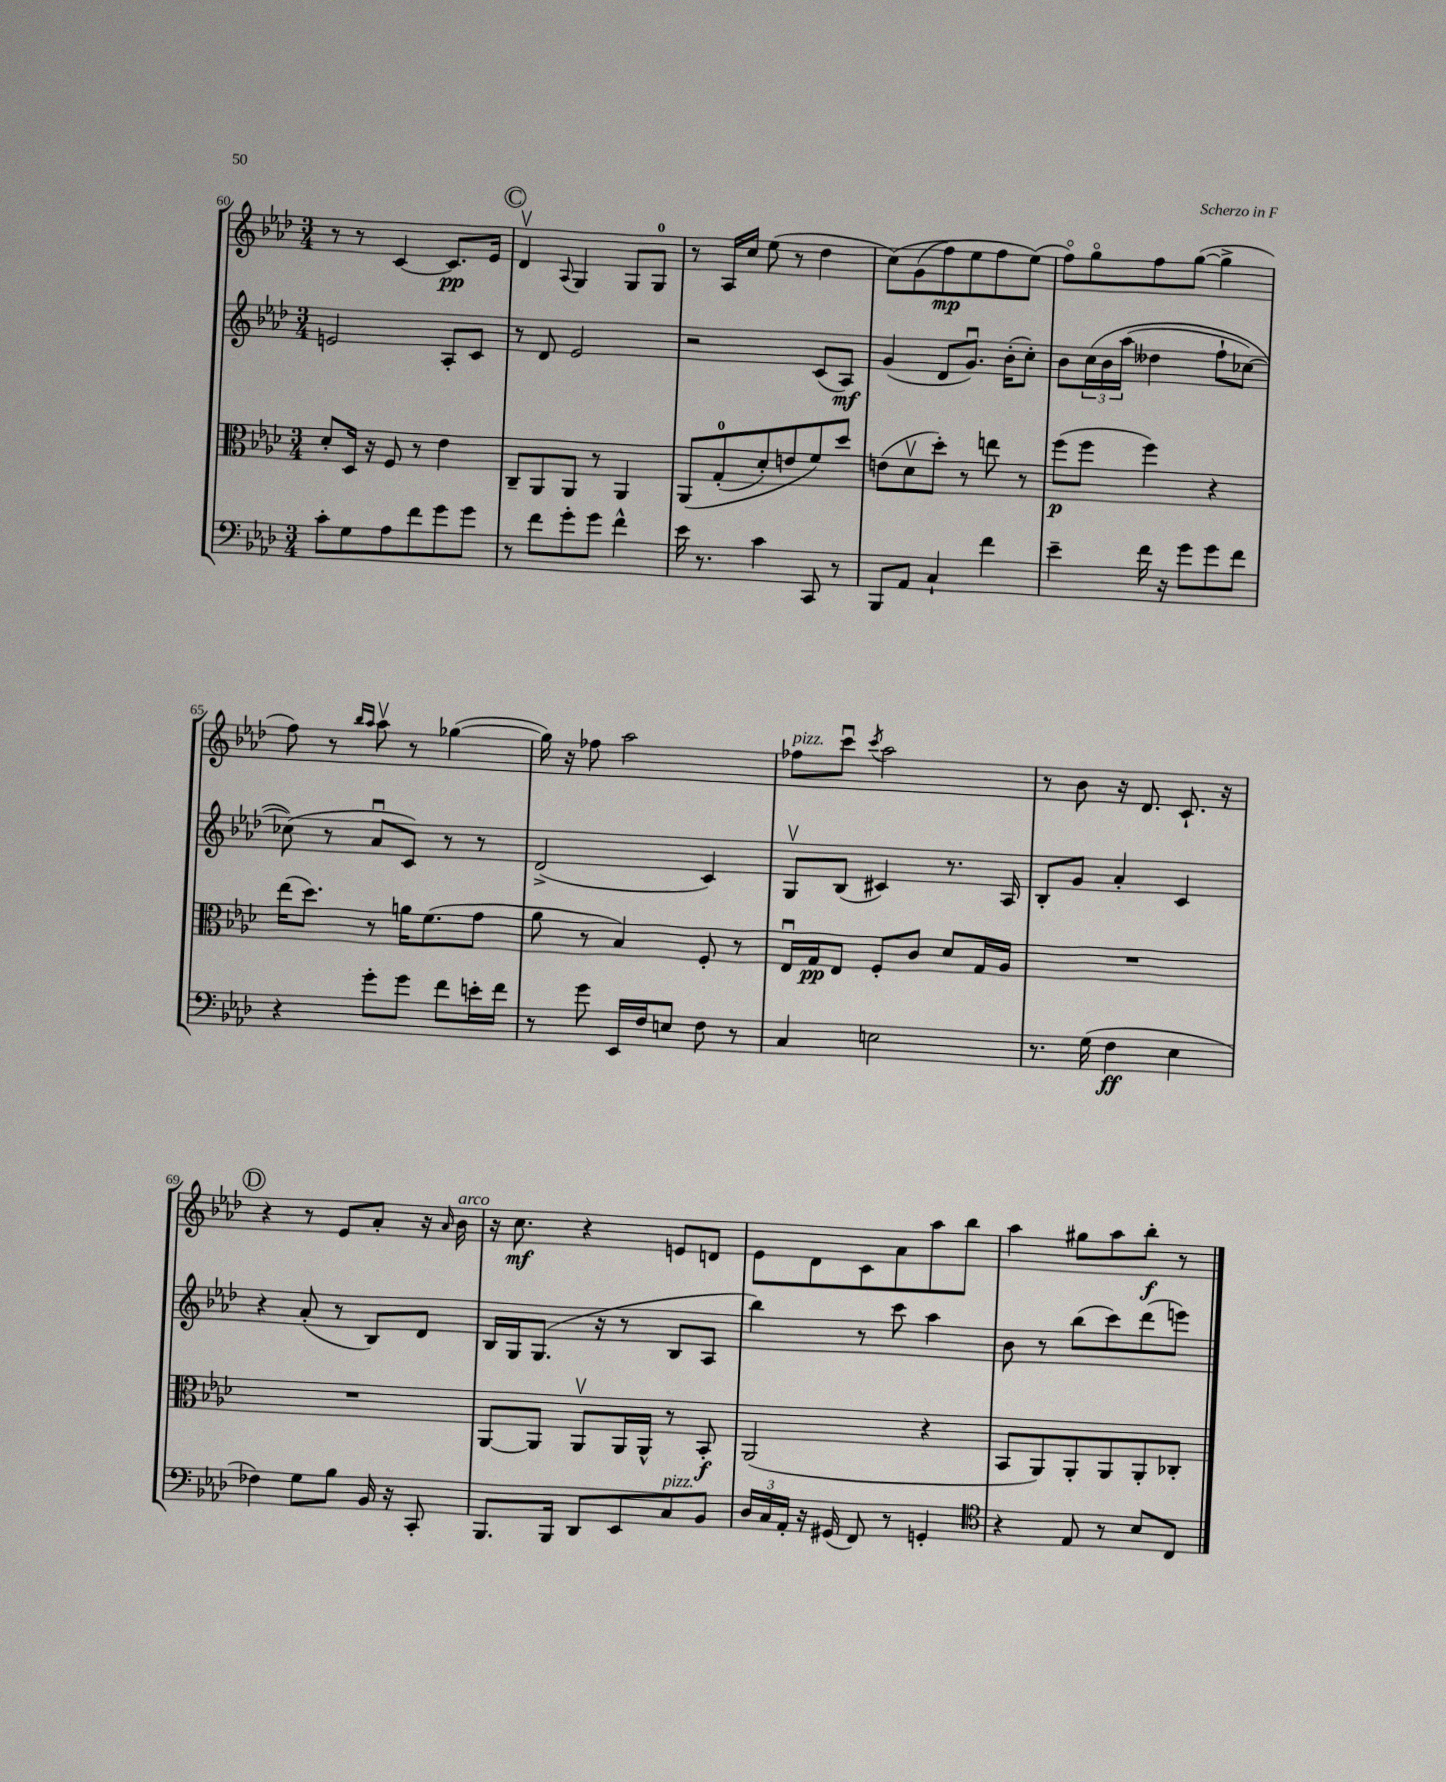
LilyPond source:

<<
\new StaffGroup <<
\new Staff = "s0" {
    \clef treble \key aes \major \numericTimeSignature \time 3/4
    r8 r8 c'4~ c'8.\pp ees'16 |
    \mark \markup { \circle "C" } des'4\upbow \appoggiatura { aes8 } g4 g8 g8-0 |
    r8 aes16 c''16 ees''8( r8 des''4 |
    c''8)\( g'8( f''8\mp) ees''8 f''8 ees''8(\) |
    f''8\flageolet) g''8\flageolet f''8 g''8~( g''4-> |
    f''8) r8 \grace { bes''16 aes''16 } aes''8\upbow r8 ges''4~( |
    ges''16) r16 fes''8 aes''2 |
    fes''8^\markup { \italic "pizz." } c'''8\downbow \acciaccatura { c'''8 } aes''2 |
    r8 bes'8 r16 des'8. c'8.-! r16 |
    \mark \markup { \circle "D" } r4 r8 ees'8 aes'8-. r16 \grace { aes'16 } bes'16^\markup { \italic "arco" } |
    r16 c''8.\mf r4 e'8 d'8 |
    ees'8 des'8 c'8 aes'8 aes''8 bes''8 |
    aes''4 gis''8 aes''8 bes''8-.\f r8 \bar "|." |
}
\new Staff = "s1" {
    \clef treble \key aes \major \numericTimeSignature \time 3/4
    e'2 aes8-. c'8 |
    \mark \markup { \circle "C" } r8 des'8 ees'2 |
    r2 c'8( aes8\mf) |
    g'4( des'8 g'8.\downbow) bes'16-.( c''8-.) |
    bes'8 \tuplet 3/2 { c''16\( bes'16 aes''16( } deses''4 f''8-! ces''8~) |
    ces''8(\) r8 aes'8\downbow c'8) r8 r8 |
    des'2->( c'4) |
    g8\upbow bes8( cis'4) r8. aes16 |
    bes8-. g'8 aes'4-. c'4 |
    \mark \markup { \circle "D" } r4 aes'8-.( r8 bes8) des'8 |
    bes16 g16 g8.( r16 r8 bes8 aes8 |
    bes''4) r8 c'''8 aes''4 |
    bes'8 r8 bes''8( c'''8) des'''8( e'''8) \bar "|." |
}
\new Staff = "s2" {
    \clef alto \key aes \major \numericTimeSignature \time 3/4
    des'8-. des16 r16 f8 r8 ees'4 |
    \mark \markup { \circle "C" } c8-- aes,8 aes,8 r8 aes,4 |
    aes,8\( g8-0-.( des'8-.) e'8 f'8\) des''8 |
    e'8( des'8\upbow des''8-.) r8 e''8 r8 |
    f''8\p( f''8 f''4) r4 |
    ees''16( des''8.) r8 a'16 f'8.( g'8 |
    aes'8 r8 bes4) f8-. r8 |
    ees16\downbow g16\pp ees8 f8-. c'8 des'8 g16 aes16 |
    R2. |
    \mark \markup { \circle "D" } R2. |
    aes,8~ aes,8 aes,8\upbow aes,16 aes,16-^ r8 bes,8-.\f |
    aes,2( r4 |
    bes,8 aes,8) aes,8-. aes,8 aes,8-. ces8-. \bar "|." |
}
\new Staff = "s3" {
    \clef bass \key aes \major \numericTimeSignature \time 3/4
    c'8-. g8 aes8 f'8 g'8 g'8 |
    \mark \markup { \circle "C" } r8 f'8 g'8-. g'8 f'4-^ |
    ees'16 r8. c'4 c,8 r8 |
    bes,,8 aes,8 c4-! f'4 |
    ees'4-- f'16 r16 g'8 g'8 f'8 |
    r4 g'8-. g'8 f'8 e'16-. f'16 |
    r8 g'8 ees,16 f16 e8 f8 r8 |
    c4 e2 |
    r8. g16( f4\ff ees4 |
    \mark \markup { \circle "D" } fes4) g8 bes8 bes,16 r16 c,8-. |
    bes,,8. bes,,16 des,8 ees,8 c8^\markup { \italic "pizz." } bes,8 |
    \tuplet 3/2 { des16 c16 aes,16-. } r16 gis,16( f,8) r8 g,4-. |
    \clef tenor r4 ees8 r8 bes8 c8 \bar "|." |
}
>>
>>
\layout { \context { \Score currentBarNumber = #60 } }
